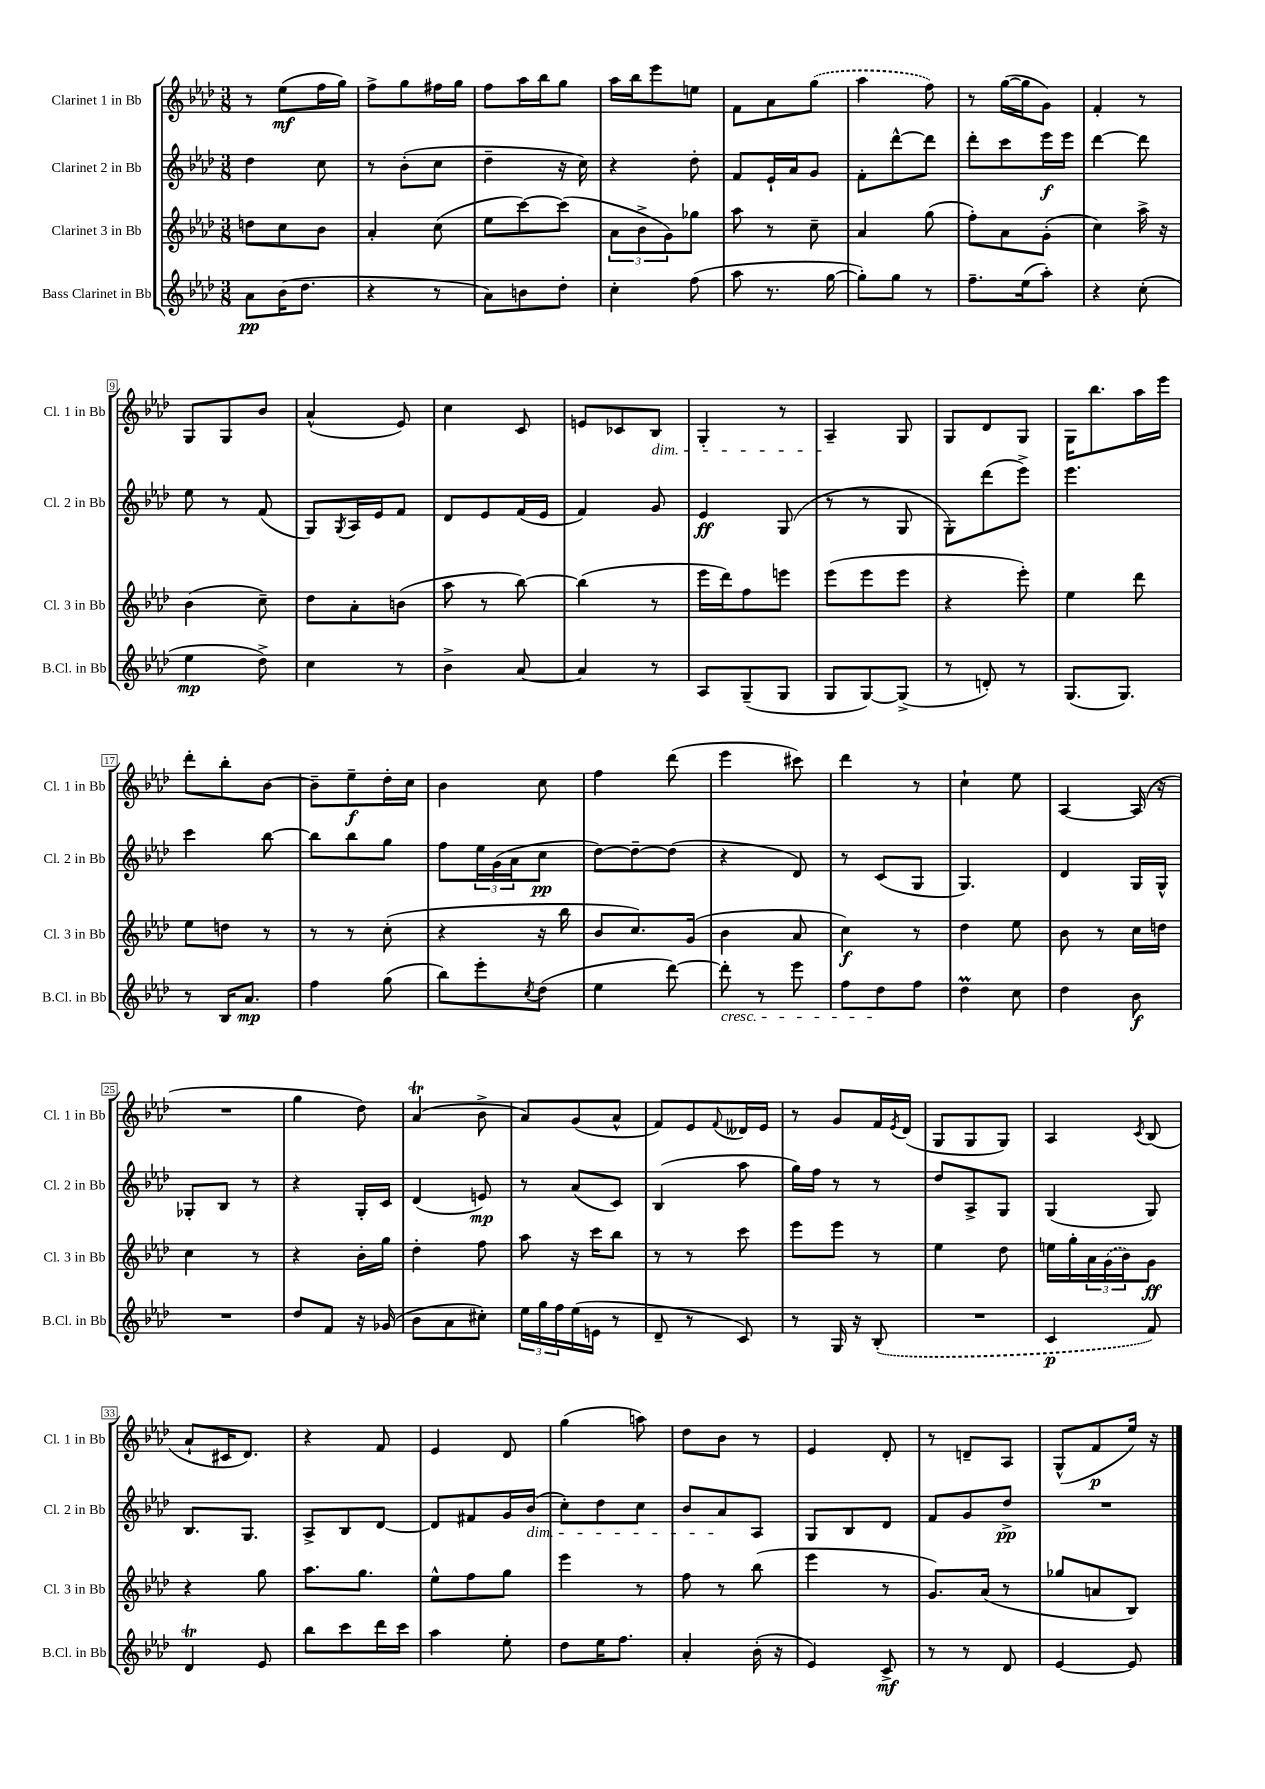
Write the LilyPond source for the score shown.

<<
\new StaffGroup <<
\new Staff = "s0" \with { instrumentName = "Clarinet 1 in Bb" shortInstrumentName = "Cl. 1 in Bb" } {
    \clef treble \key aes \major \numericTimeSignature \time 3/8
    r8 ees''8\mf( f''16 g''16) |
    f''8-> g''8 fis''16 g''16 |
    f''8 aes''16 bes''16 g''8 |
    aes''16 bes''16 ees'''8 e''8 |
    f'8 aes'8 \once \slurDashed g''8( |
    aes''4 f''8) |
    r8 g''16~( g''16 g'8) |
    f'4-. r8 |
    g8 g8 bes'8 |
    aes'4-^( ees'8) |
    c''4 c'8 |
    e'8 ces'8 bes8\dim |
    g4-. r8 |
    aes4--\! g8 |
    g8 des'8 g8 |
    g16 bes''8. aes''16 ees'''16 |
    des'''8-. bes''8-. bes'8~ |
    bes'8-- ees''8--\f des''16-. c''16 |
    bes'4 c''8 |
    f''4 des'''8( |
    ees'''4 cis'''8) |
    des'''4 r8 |
    c''4-! ees''8 |
    aes4~ aes16( r16 |
    R4. |
    g''4 des''8) |
    aes'4\trill( bes'8-> |
    aes'8) g'8( aes'8-^ |
    f'8) ees'8 \appoggiatura { f'8 } deses'16 ees'16 |
    r8 g'8 f'16 \acciaccatura { ees'8 } des'16( |
    g8 g8 g8) |
    aes4 \acciaccatura { c'8 } bes8( |
    aes'8-! cis'16 des'8.) |
    r4 f'8 |
    ees'4 des'8 |
    g''4( a''8) |
    des''8 bes'8 r8 |
    ees'4 des'8-. |
    r8 d'8-- aes8 |
    g8-^( f'8\p ees''16) r16 \bar "|." |
}
\new Staff = "s1" \with { instrumentName = "Clarinet 2 in Bb" shortInstrumentName = "Cl. 2 in Bb" } {
    \clef treble \key aes \major \numericTimeSignature \time 3/8
    des''4 c''8 |
    r8 bes'8-.( c''8 |
    des''4-- r16 c''16) |
    r4 des''8-. |
    f'8 ees'16-! aes'16 g'8 |
    f'8-. des'''8~-^ des'''8 |
    des'''8-. c'''8 ees'''16\f ees'''16 |
    des'''4~ des'''8 |
    ees''8 r8 f'8( |
    g8) \acciaccatura { g8 } aes16 ees'16 f'8 |
    des'8 ees'8 f'16( ees'16 |
    f'4) g'8 |
    ees'4\ff g8( |
    r8 r8 g8 |
    g8-.) des'''8( ees'''8->) |
    ees'''4. |
    c'''4 bes''8~ |
    bes''8 bes''8 g''8 |
    f''8 \tuplet 3/2 { ees''16 g'16( aes'16 } c''8\pp |
    des''8~) des''8~-- des''8( |
    r4 des'8) |
    r8 c'8( g8 |
    g4.) |
    des'4 g16 g16-^ |
    ges8-. bes8 r8 |
    r4 g16-. c'16 |
    des'4( e'8\mp) |
    r8 aes'8( c'8) |
    bes4( aes''8 |
    g''16) f''16 r8 r8 |
    des''8 aes8-> g8 |
    g4( g8) |
    bes8. g8. |
    aes8-> bes8 des'8~ |
    des'8 fis'8 g'16 bes'16\dim( |
    c''8-.) des''8 c''8 |
    bes'8 aes'8\! aes8 |
    g8 bes8 des'8 |
    f'8 g'8 des''8->\pp |
    R4. \bar "|." |
}
\new Staff = "s2" \with { instrumentName = "Clarinet 3 in Bb" shortInstrumentName = "Cl. 3 in Bb" } {
    \clef treble \key aes \major \numericTimeSignature \time 3/8
    d''8 c''8 bes'8 |
    aes'4-. c''8( |
    ees''8 c'''8~) c'''8( |
    \tuplet 3/2 { aes'8 bes'8-> g'8) } ges''8 |
    aes''8 r8 c''8-- |
    aes'4 g''8( |
    f''8-.) aes'8 g'8-.( |
    c''4) aes''16-> r16 |
    bes'4( c''8--) |
    des''8 aes'8-. b'8( |
    aes''8 r8 bes''8~) |
    bes''4( r8 |
    ees'''16 des'''16) f''8 e'''8 |
    ees'''8( ees'''8 ees'''8 |
    r4 ees'''8-.) |
    ees''4 des'''8 |
    ees''8 d''8 r8 |
    r8 r8 c''8-.( |
    r4 r16 bes''16 |
    bes'8 c''8.) g'16( |
    bes'4 aes'8 |
    c''4\f) r8 |
    des''4 ees''8 |
    bes'8 r8 c''16 d''16 |
    c''4 r8 |
    r4 bes'16-. g''16 |
    des''4-. f''8 |
    aes''8 r16 c'''16 bes''8 |
    r8 r8 c'''8 |
    ees'''8 ees'''8 r8 |
    ees''4 des''8 |
    e''16 g''16-. \tuplet 3/2 { aes'16 \once \slurDashed g'16( bes'16) } g'8\ff |
    r4 g''8 |
    aes''8. g''8. |
    ees''8-^ f''8 g''8 |
    ees'''4 r8 |
    f''8 r8 bes''8( |
    ees'''4 r8 |
    g'8.) aes'16( r8 |
    ges''8 a'8 bes8) \bar "|." |
}
\new Staff = "s3" \with { instrumentName = "Bass Clarinet in Bb" shortInstrumentName = "B.Cl. in Bb" } {
    \clef treble \key aes \major \numericTimeSignature \time 3/8
    aes'8\pp bes'16( des''8. |
    r4 r8 |
    aes'8) b'8 des''8-. |
    c''4-. f''8( |
    aes''8 r8. g''16~ |
    g''8-.) g''8 r8 |
    f''8.-- ees''16( aes''8-.) |
    r4 c''8-.( |
    ees''4\mp des''8->) |
    c''4 r8 |
    bes'4-> aes'8~ |
    aes'4 r8 |
    aes8 g8--( g8 |
    g8 g8~) g8->( |
    r8 d'8-.) r8 |
    g8.( g8.) |
    r8 bes16 aes'8.\mp |
    f''4 g''8( |
    bes''8) ees'''8-. \acciaccatura { c''8 } des''8( |
    ees''4 des'''8~) |
    des'''8-.\cresc r8 ees'''8 |
    f''8 des''8\! f''8 |
    des''4\prall c''8 |
    des''4 bes'8\f |
    R4. |
    des''8 f'8 r16 ges'16( |
    bes'8 aes'8 cis''8-.) |
    \tuplet 3/2 { ees''16 g''16 f''16 } ees''16( e'16 r8 |
    des'8-- r8 c'8) |
    r8 g16 r16 \once \slurDashed bes8-.( |
    R4. |
    c'4\p f'8) |
    des'4\trill ees'8 |
    bes''8 c'''8 des'''16 c'''16 |
    aes''4 ees''8-. |
    des''8 ees''16 f''8. |
    aes'4-. bes'16-.( r16 |
    ees'4) c'8->\mf |
    r8 r8 des'8 |
    ees'4~ ees'8 \bar "|." |
}
>>
>>
\layout { \context { \Score \override BarNumber.stencil = #(make-stencil-boxer 0.1 0.3 ly:text-interface::print) } }
